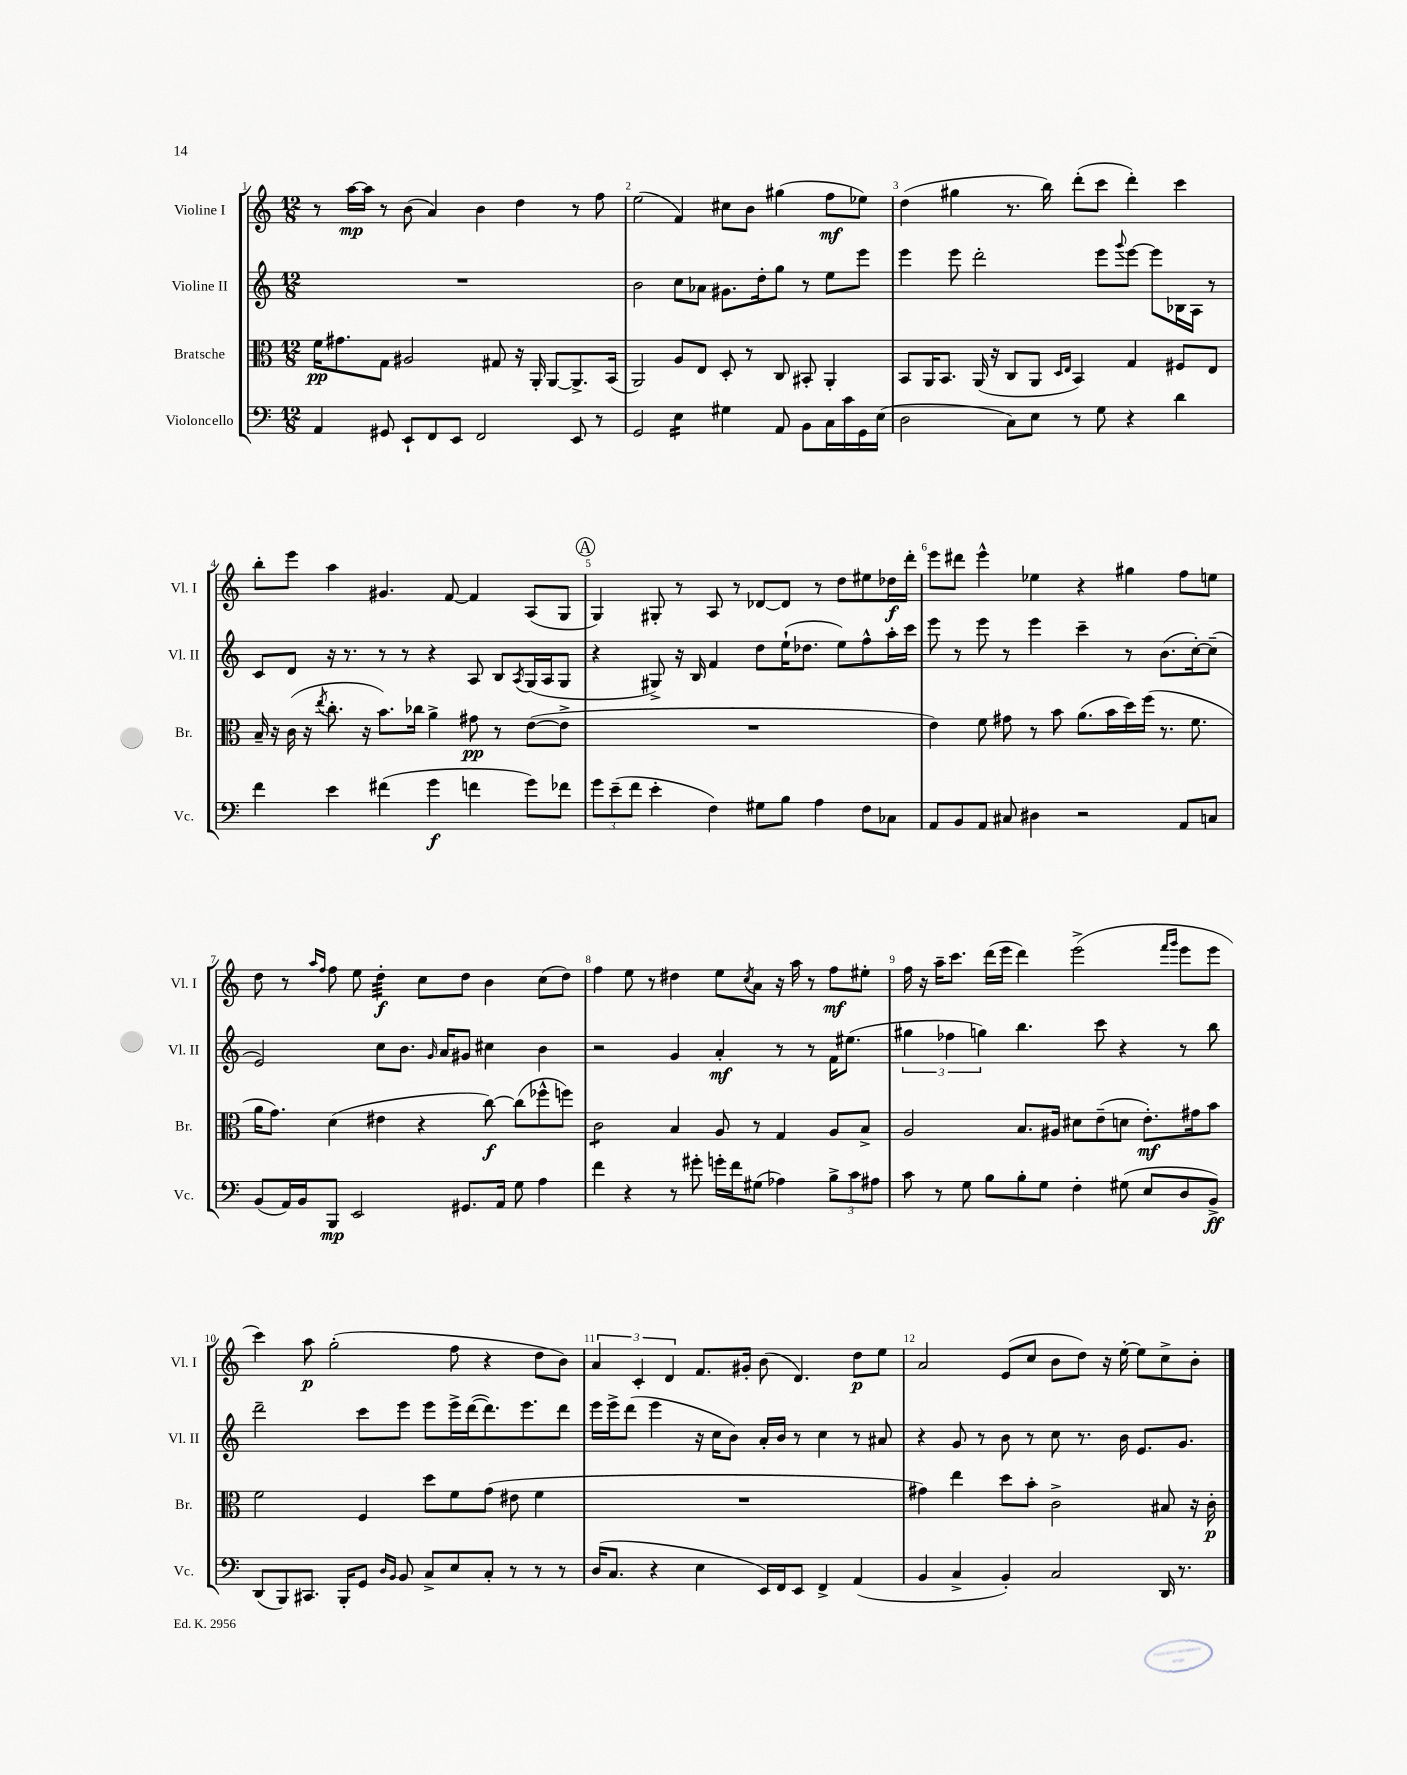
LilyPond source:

<<
\new StaffGroup <<
\new Staff = "s0" \with { instrumentName = "Violine I" shortInstrumentName = "Vl. I" } {
    \clef treble \key c \major \numericTimeSignature \time 12/8
    r8 a''16~\mp a''16 r8 b'8( a'4) b'4 d''4 r8 f''8 |
    e''2( f'4) cis''8 b'8 gis''4( f''8\mf ees''8) |
    d''4( gis''4 r8. b''16) d'''8-.( c'''8 d'''4-.) c'''4 |
    b''8-. e'''8 a''4 gis'4. f'8~ f'4 a8( g8 |
    \mark \markup { \circle "A" } g4) gis8-. r8 a8 r8 des'8~ des'8 r8 d''8 eis''8 des''16\f d'''16-. |
    e'''8 dis'''8 e'''4-^ ees''4 r4 gis''4 f''8 e''8 |
    d''8 r8 \grace { a''16 f''16 } f''8 e''8 d''4:32-.\f c''8 d''8 b'4 c''8( d''8) |
    f''4 e''8 r8 dis''4 e''8 \acciaccatura { c''8 } a'8 r16 a''16 r8 f''8\mf eis''8-. |
    f''16 r16 a''16-- c'''8. d'''16( e'''16 d'''4) e'''2->( \grace { f'''16 g'''16 } e'''8 e'''8 |
    c'''4) a''8\p g''2-.( f''8 r4 d''8 b'8) |
    \tuplet 3/2 { a'4 c'4-. d'4 } f'8. gis'16-. b'8( d'4.) d''8\p e''8 |
    a'2 e'8( c''8 b'8 d''8) r16 e''16~-. e''8 c''8-> b'8-. \bar "|." |
}
\new Staff = "s1" \with { instrumentName = "Violine II" shortInstrumentName = "Vl. II" } {
    \clef treble \key c \major \numericTimeSignature \time 12/8
    R1. |
    b'2 c''8 aes'8 gis'8. d''16-. g''8 r8 e''8 e'''8 |
    e'''4 e'''8 d'''2-. e'''8 \appoggiatura { g'''8 } e'''8~ e'''8 bes16 a16 r8 |
    c'8 d'8 r16 r8. r8 r8 r4 a8 b8 \acciaccatura { a8 } g16( a16 g8 |
    \mark \markup { \circle "A" } r4 gis8->) r16 b16 f'4 d''8 e''16-!( des''8. e''8) f''8-^ a''16-. c'''16 |
    e'''8 r8 e'''8 r8 e'''4 c'''4-- r8 b'8.( c''16~-.) c''8--( |
    e'2) c''8 b'8. \grace { g'16 } a'16 gis'8 cis''4 b'4 |
    r2 g'4 a'4-.\mf r8 r8 f'16 eis''8.( |
    \tuplet 3/2 { gis''4 fes''4 g''4) } b''4. c'''8 r4 r8 b''8 |
    d'''2-- c'''8 e'''8 e'''8 e'''16-> d'''16~( d'''8.) e'''8. d'''8 |
    e'''16 e'''16-> d'''8( e'''4 r16 c''16 b'8) a'16-. b'16 r8 c''4 r8 ais'8 |
    r4 g'8 r8 b'8 r8 c''8 r8. b'16 e'8. g'8. \bar "|." |
}
\new Staff = "s2" \with { instrumentName = "Bratsche" shortInstrumentName = "Br." } {
    \clef alto \key c \major \numericTimeSignature \time 12/8
    f'16\pp gis'8. g8 ais2 gis8 r16 a,16-. a,8~ a,8.-> b,16( |
    a,2) a8 e8 d8-. r8 c8 bis,8-. a,4-. |
    b,8 a,16 b,8. a,16( r16 c8 a,8 \grace { d16 e16 } b,4) g4 fis8 e8 |
    b16-- r16 c'16( r16 \acciaccatura { e''8 } c''8.-. r16 b'8.) ces''16 a'4-> gis'8\pp r8 e'8~( e'8-> |
    \mark \markup { \circle "A" } R1. |
    e'4) f'8 gis'8 r8 b'8 a'8.( b'16 d''16) f''16( r8. f'8. |
    a'16 g'8.) d'4( eis'4 r4 c''8~\f) c''8( fes''8-^ f''8) |
    c'2:8 b4 a8 r8 g4 a8 b8-> |
    a2 b8. ais16 dis'8 e'8--( d'8 e'8.-.\mf) gis'16 b'8 |
    f'2 f4 d''8 f'8 g'8( eis'8 f'4 |
    R1. |
    gis'4) e''4 d''8 b'8-. c'2-> bis8 r16 c'16-.\p \bar "|." |
}
\new Staff = "s3" \with { instrumentName = "Violoncello" shortInstrumentName = "Vc." } {
    \clef bass \key c \major \numericTimeSignature \time 12/8
    a,4 gis,8 e,8-! f,8 e,8 f,2 e,8 r8 |
    g,2 e4:16 gis4 a,8 b,8 c16 c'16 g,16 e16( |
    d2 c8) e8 r8 g8 r4 d'4 |
    f'4 e'4 fis'4( g'4\f f'4 g'8) fes'8 |
    \mark \markup { \circle "A" } \tuplet 3/2 { g'8 e'8--( f'8 } e'4-. f4) gis8 b8 a4 f8 ces8 |
    a,8 b,8 a,8 cis8 dis4 r2 a,8 c8 |
    b,8( a,16) b,16 b,,8\mp e,2 gis,8. a,16 g8 a4 |
    f'4 r4 r8 gis'8-. g'16-. f'16 gis8( aes4) \tuplet 3/2 { b8-> c'8 ais8 } |
    c'8 r8 g8 b8 b8-. g8 f4-. gis8( e8 d8 b,8->\ff) |
    d,8( b,,8) cis,8. b,,16-. g,8 \grace { d16 b,16 } b,8 c8-> e8 c8-. r8 r8 r8 |
    d16( c8. r4 e4 e,16) f,16 e,8 f,4-> a,4( |
    b,4 c4-> b,4-.) c2 d,16 r8. \bar "|." |
}
>>
>>
\layout { \context { \Score \override BarNumber.break-visibility = ##(#f #t #t) barNumberVisibility = #all-bar-numbers-visible } }
